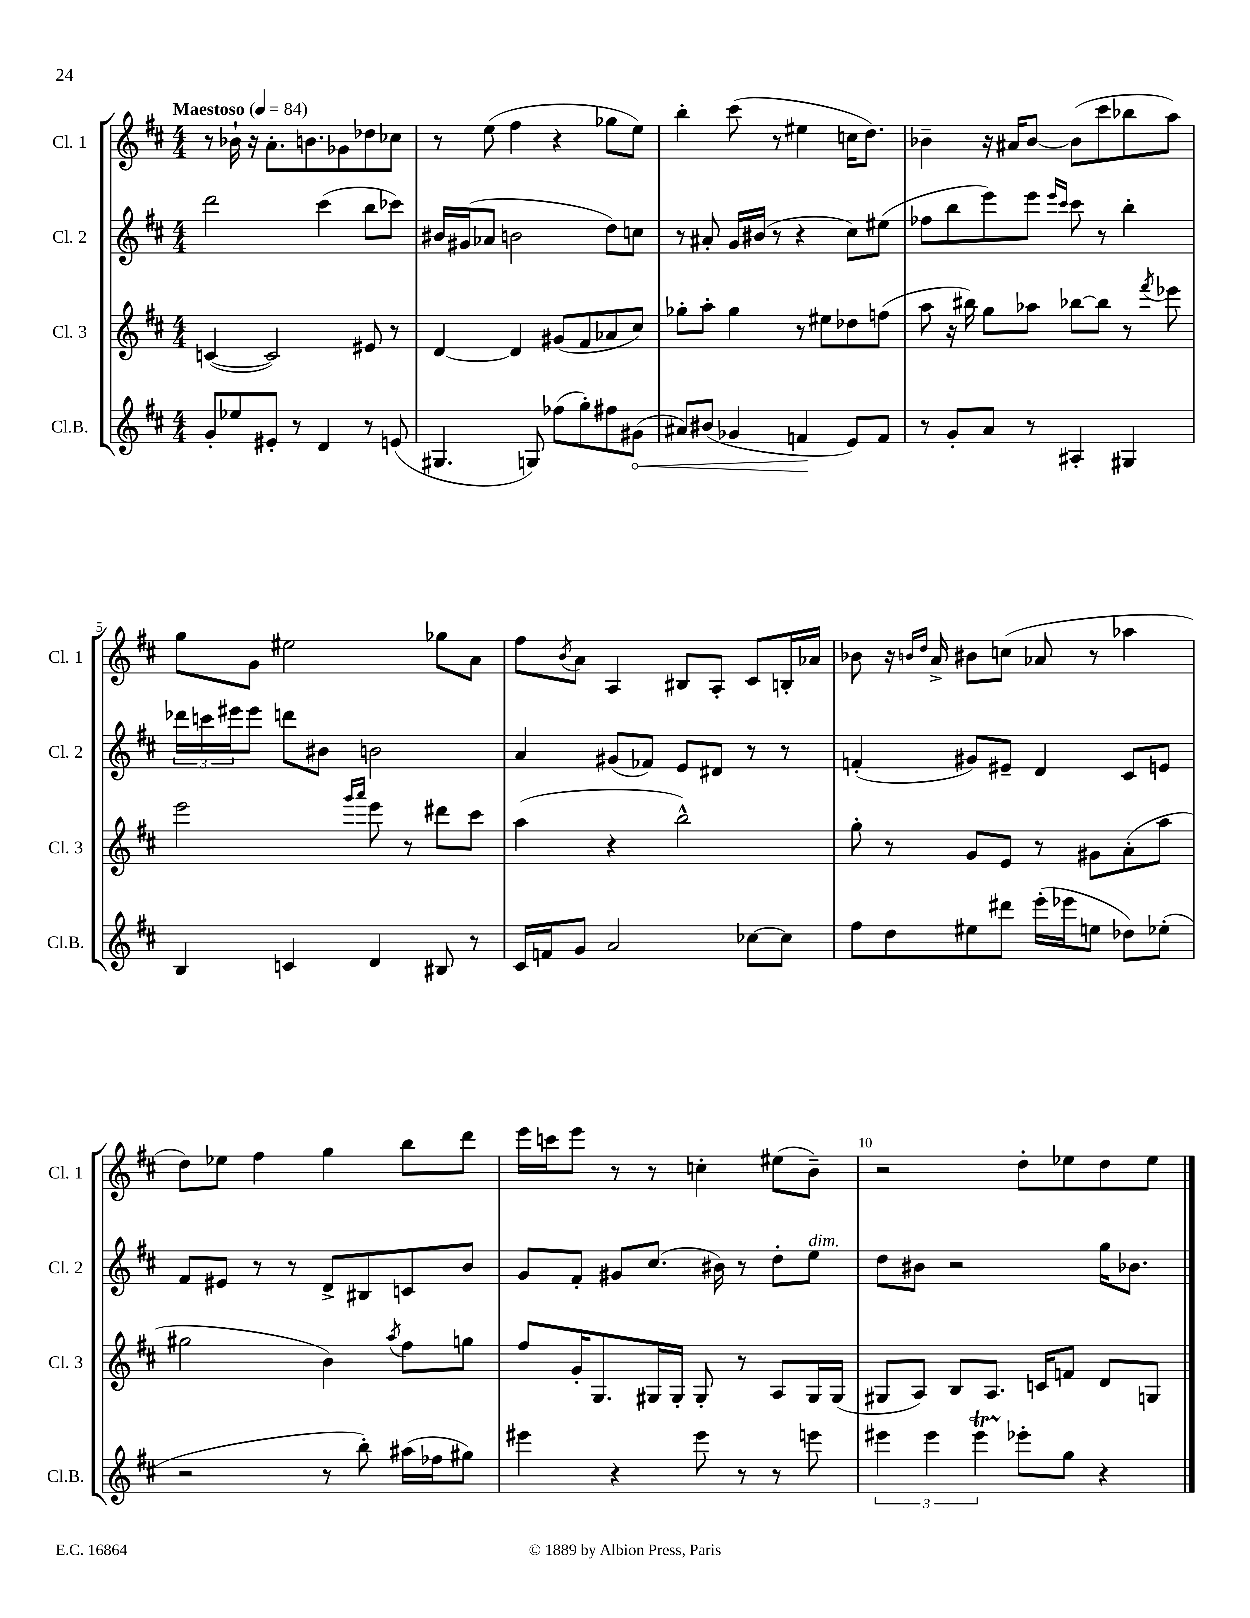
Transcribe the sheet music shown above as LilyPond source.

<<
\new StaffGroup <<
\new Staff = "s0" \with { instrumentName = "Cl. 1" shortInstrumentName = "Cl. 1" } {
    \clef treble \key d \major \numericTimeSignature \time 4/4 \tempo "Maestoso" 4 = 84
    r8 bes'16-! r16 a'8.-. b'8. ges'8 des''8 ces''8 |
    r8 e''8( fis''4 r4 ges''8 e''8) |
    b''4-. cis'''8( r8 eis''4 c''16 d''8.) |
    bes'4-- r16 ais'16 bes'8~ bes'8( cis'''8 bes''8 a''8) |
    g''8 g'8 eis''2 ges''8 a'8 |
    fis''8 \acciaccatura { b'8 } a'8 a4 bis8 a8-. cis'8 b16-. aes'16 |
    bes'8 r16 \grace { b'16 d''16 } a'16-> bis'8 c''8( aes'8 r8 aes''4 |
    d''8) ees''8 fis''4 g''4 b''8 d'''8 |
    e'''16 c'''16 e'''8 r8 r8 c''4-. eis''8( b'8--) |
    r2 d''8-. ees''8 d''8 ees''8 \bar "|." |
}
\new Staff = "s1" \with { instrumentName = "Cl. 2" shortInstrumentName = "Cl. 2" } {
    \clef treble \key d \major \numericTimeSignature \time 4/4
    d'''2 cis'''4( b''8 ces'''8) |
    bis'16 gis'16( aes'8 b'2 d''8) c''8 |
    r8 ais'8-. g'16 bis'16( r8 r4 cis''8) eis''8( |
    fes''8 b''8 e'''8) e'''8 \grace { e'''16 cis'''16 } cis'''8 r8 b''4-. |
    \tuplet 3/2 { des'''16 c'''16 eis'''16 } eis'''8 d'''8 bis'8 b'2 |
    a'4 gis'8( fes'8) e'8 dis'8 r8 r8 |
    f'4-.( gis'8) eis'8-- d'4 cis'8 e'8 |
    fis'8 eis'8 r8 r8 d'8-> bis8 c'8 b'8 |
    g'8 fis'8-. gis'8 cis''8.( bis'16) r8 d''8-. e''8^\markup { \italic "dim." } |
    d''8 bis'8 r2 g''16 bes'8. \bar "|." |
}
\new Staff = "s2" \with { instrumentName = "Cl. 3" shortInstrumentName = "Cl. 3" } {
    \clef treble \key d \major \numericTimeSignature \time 4/4
    c'4~( c'2) eis'8 r8 |
    d'4~ d'4 gis'8( fis'8 aes'8 cis''8) |
    ges''8-. a''8-. ges''4 r8 eis''8 des''8 f''8( |
    a''8 r16 bis''16) g''8 aes''8 bes''8~ bes''8 r8 \acciaccatura { fis'''8 } ees'''8 |
    e'''2 \grace { g'''16 a'''16 } e'''8 r8 dis'''8 cis'''8 |
    a''4( r4 b''2-^) |
    g''8-. r8 g'8 e'8 r8 gis'8 a'8-.( a''8 |
    gis''2 b'4) \acciaccatura { a''8 } fis''8 g''8 |
    fis''8 g'16-. g8. gis16 gis16-. gis8-. r8 a8 gis16 gis16( |
    gis8 a8) b8 a8. c'16 f'8 d'8 g8 \bar "|." |
}
\new Staff = "s3" \with { instrumentName = "Cl.B." shortInstrumentName = "Cl.B." } {
    \clef treble \key d \major \numericTimeSignature \time 4/4
    g'8-. ees''8 eis'8-. r8 d'4 r8 e'8( |
    gis4. g8) fes''8( g''8-.) fis''8 \once \override Hairpin.circled-tip = ##t gis'8\<( |
    ais'8) bis'8( ges'4 f'4\! e'8) f'8 |
    r8 g'8-. a'8 r8 ais4-. gis4 |
    b4 c'4 d'4 bis8 r8 |
    cis'16 f'16 g'8 a'2 ces''8~ ces''8 |
    fis''8 d''8 eis''8 dis'''8 e'''16-.( ees'''16 e''8 des''8) ees''8-.( |
    r2 r8 b''8-.) ais''16( fes''16 gis''8) |
    eis'''4 r4 eis'''8 r8 r8 e'''8 |
    \tuplet 3/2 { eis'''4 eis'''4 eis'''4\startTrillSpan } ees'''8-.\stopTrillSpan g''8 r4 \bar "|." |
}
>>
>>
\layout { \context { \Score \override BarNumber.break-visibility = ##(#f #t #t) barNumberVisibility = #(every-nth-bar-number-visible 5) } }
